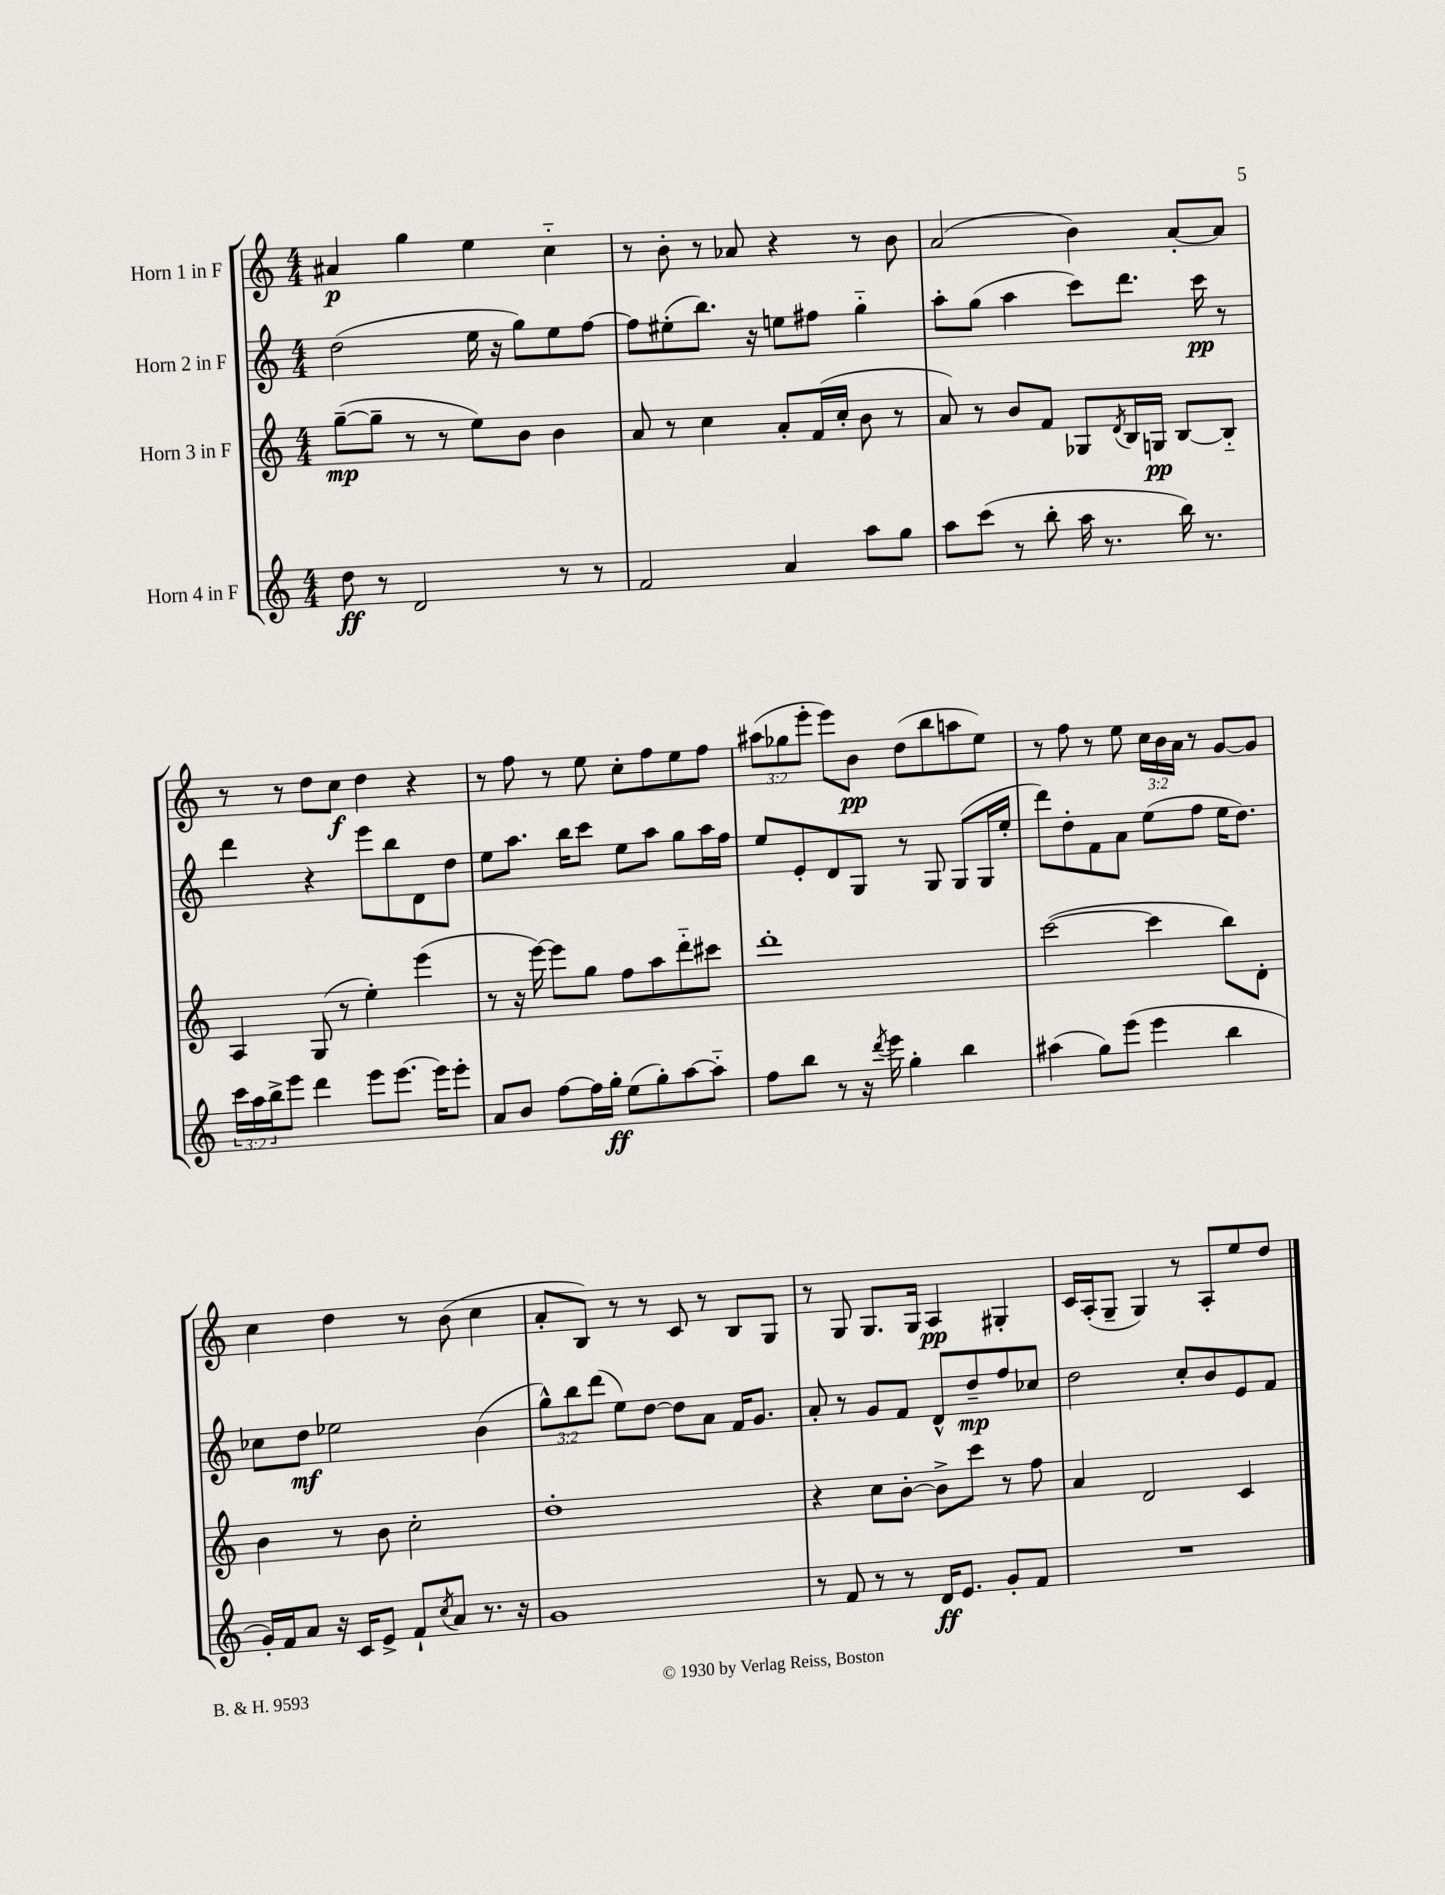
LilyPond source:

<<
\new StaffGroup <<
\new Staff = "s0" \with { instrumentName = "Horn 1 in F" } {
    \clef treble \key c \major \numericTimeSignature \time 4/4 \override Staff.TupletNumber.text = #tuplet-number::calc-fraction-text
    ais'4\p g''4 e''4 c''4-_ |
    r8 b'8-. r8 aes'8 r4 r8 b'8 |
    a'2( b'4) a'8~-. a'8 |
    r8 r8 d''8 c''8\f d''4 r4 |
    r8 f''8 r8 e''8 c''8-. f''8 e''8 f''8 |
    \tuplet 3/2 { ais''8( ges''8 e'''8-. } e'''8) b'8\pp d''8( b''8 a''8 e''8) |
    r8 f''8 r8 e''8 \tuplet 3/2 { c''16 b'16 a'16 } r8 g'8~ g'8 |
    c''4 d''4 r8 b'8( c''4 |
    a'8-. b8) r8 r8 c'8 r8 b8 g8 |
    r8 g8 g8. g16 a4\pp gis4-. |
    c'16 a16-.( g8-- g4) r8 a8-. e''8 d''8 \bar "|." |
}
\new Staff = "s1" \with { instrumentName = "Horn 2 in F" } {
    \clef treble \key c \major \numericTimeSignature \time 4/4 \override Staff.TupletNumber.text = #tuplet-number::calc-fraction-text
    d''2( e''16 r16 g''8) e''8 f''8~ |
    f''8 eis''8-.( b''8.) r16 e''8 fis''8 g''4-_ |
    a''8-. g''8( a''4 c'''8) d'''8. c'''16\pp r8 |
    d'''4 r4 e'''8 b''8 d'8 d''8 |
    e''8 a''8. b''16 c'''8 e''8 a''8 g''8 a''16 f''16 |
    e''8 e'8-. d'8 g8 r8 g8 g8( g16 e''16-. |
    d'''8) d''8-. f'8 a'8 e''8( f''8 e''16 d''8.) |
    ces''8 d''8\mf ees''2 b'4( |
    \tuplet 3/2 { g''8-^) b''8 d'''8( } e''8) d''8~ d''8 a'8 f'16 g'8. |
    a'8-. r8 g'8 f'8 d'8-^ d''8--\mp f''8 ces''8 |
    d''2 c''8-. b'8 e'8 f'8 \bar "|." |
}
\new Staff = "s2" \with { instrumentName = "Horn 3 in F" } {
    \clef treble \key c \major \numericTimeSignature \time 4/4
    g''8~--\mp( g''8-- r8 r8 e''8) b'8 b'4 |
    a'8 r8 c''4 a'8-. f'16( c''16-. b'8 r8 |
    a'8) r8 b'8 f'8 ges8 \acciaccatura { d'8 } b16 g16\pp b8~ b8-_ |
    a4 g8( r8 e''4-.) e'''4( |
    r8 r16 e'''16~) e'''8 g''8 f''8 a''8 d'''8-_ cis'''8 |
    d'''1-. |
    c'''2~( c'''4 b''8) d'8-. |
    b'4 r8 b'8 c''2-. |
    d''1-. |
    r4 c''8 b'8~-. b'8-> c'''8 r8 f''8 |
    a'4 d'2 c'4 \bar "|." |
}
\new Staff = "s3" \with { instrumentName = "Horn 4 in F" } {
    \clef treble \key c \major \numericTimeSignature \time 4/4 \override Staff.TupletNumber.text = #tuplet-number::calc-fraction-text
    d''8\ff r8 d'2 r8 r8 |
    f'2 a'4 a''8 g''8 |
    a''8 c'''8( r8 b''8-. a''16 r8. b''16) r8. |
    \tuplet 3/2 { c'''16 a''16 b''16-> } e'''8 d'''4 e'''8 e'''8.~ e'''16 e'''8-. |
    a'8 b'8 f''8~ f''16 g''16-.\ff e''8( g''8-.) a''8~ a''8-_ |
    f''8 b''8 r8 r16 \acciaccatura { d'''8 } e'''16 g''4-. b''4 |
    ais''4( g''8) e'''8( e'''4 b''4 |
    g'16-.) f'16 a'8 r16 c'16 e'8-> f'8-! \acciaccatura { c''8 } a'8 r8. r16 |
    g'1 |
    r8 f'8 r8 r8 d'16\ff e'8. g'8-. f'8 |
    R1 \bar "|." |
}
>>
>>
\layout { \context { \Score \remove "Bar_number_engraver" } }
